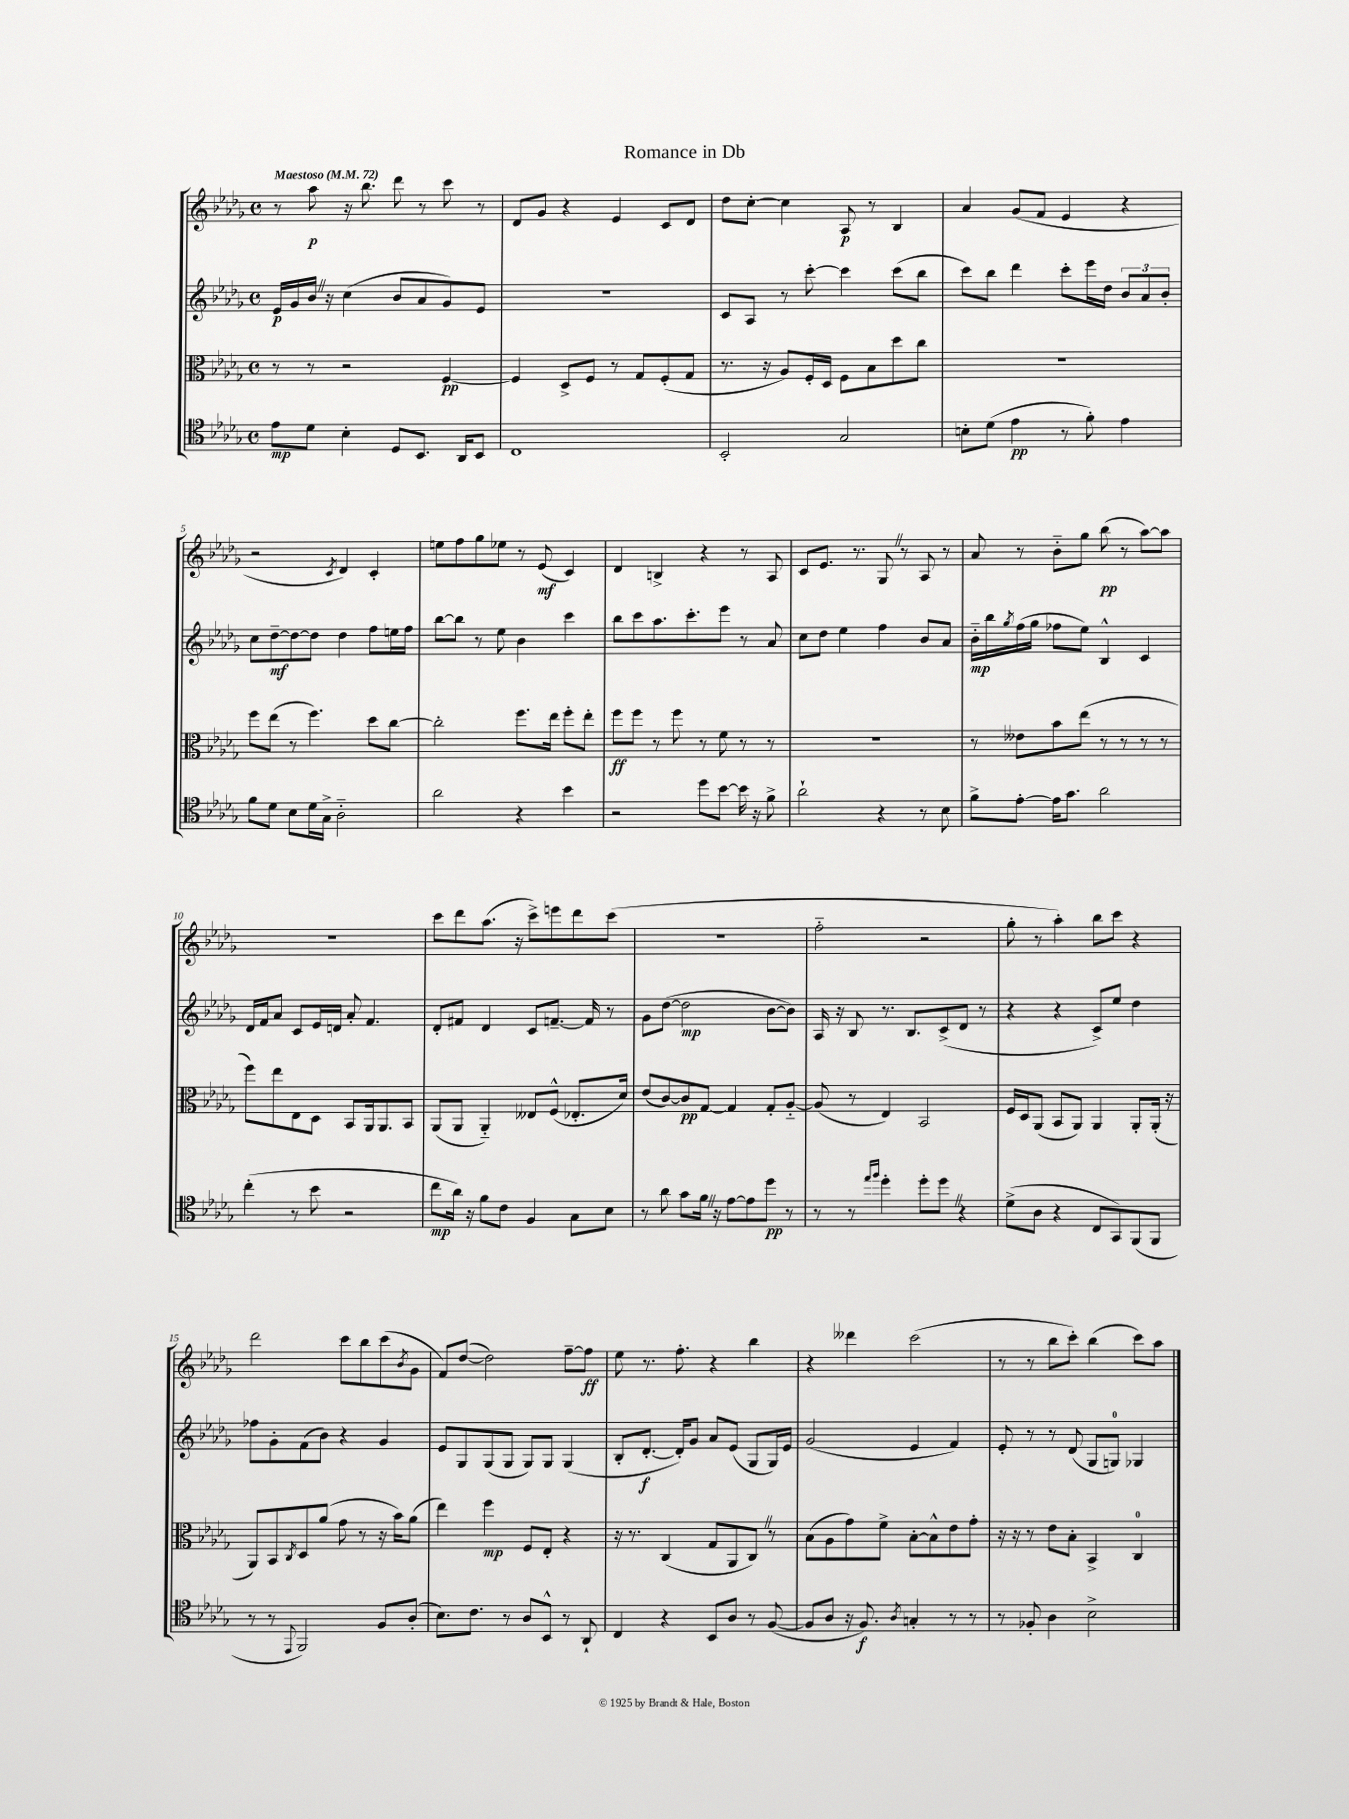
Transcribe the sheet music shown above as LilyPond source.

\header { title = "Romance in Db" }
<<
\new StaffGroup <<
\new Staff = "s0" {
    \clef treble \key des \major \defaultTimeSignature \time 4/4 \tempo "Maestoso" 4 = 72
    r8 aes''8\p r16 bes''8. des'''8 r8 c'''8 r8 |
    des'8 ges'8 r4 ees'4 c'8 des'8 |
    des''8 c''8~-. c''4 aes8\p r8 bes4 |
    aes'4 ges'8( f'8 ees'4 r4 |
    r2 \acciaccatura { c'8 } des'4) c'4-. |
    e''8 f''8 ges''8 ees''8 r8 ees'8\mf( c'4) |
    des'4 b4-> r4 r8 aes8 |
    c'8 ees'8. r8. ges8 \once \override BreathingSign.text = \markup { \musicglyph "scripts.caesura.straight" } \breathe r8 aes8 r8 |
    aes'8 r8 bes'8-_ ges''8 bes''8\pp( r8 aes''8~) aes''8 |
    R1 |
    c'''8 des'''8 aes''8.( r16 c'''8->) e'''8 des'''8 c'''8( |
    r1 |
    f''2-_ r2 |
    ges''8-. r8 aes''4-.) bes''8 c'''8 r4 |
    des'''2 c'''8 bes''8 c'''8( \acciaccatura { bes'8 } ges'8 |
    f'8) des''8~( des''2) f''8~-- f''8\ff |
    ees''8 r8. f''8.-. r4 bes''4 |
    r4 deses'''4 c'''2( |
    r8 r8 bes''8 c'''8-.) bes''4( c'''8) aes''8 \bar "|." |
}
\new Staff = "s1" {
    \clef treble \key des \major \defaultTimeSignature \time 4/4
    ees'16\p ges'16 bes'16 \once \override BreathingSign.text = \markup { \musicglyph "scripts.caesura.straight" } \breathe r16 c''4( bes'8 aes'8 ges'8) ees'8 |
    R1 |
    c'8 aes8 r8 c'''8~-. c'''4 c'''8( bes''8 |
    c'''8) bes''8 des'''4 c'''8-. ees'''16 des''16 \tuplet 3/2 { bes'8 aes'8 bes'8-. } |
    c''8 des''8~--\mf des''8~ des''8 des''4 f''8 e''16 f''16 |
    bes''8~ bes''8 r8 ees''8 bes'4 c'''4 |
    bes''8 c'''8 aes''8. c'''8.-. ees'''8 r8 aes'8 |
    c''8 des''8 ees''4 f''4 bes'8 aes'8 |
    bes'16-_\mp bes''16 \acciaccatura { ges''8 } f''16( ges''16 fes''8 ees''8) bes4-^ c'4 |
    des'16 f'16 aes'8 c'8 ees'16 d'16 aes'8-. f'4. |
    des'8-. fis'8 des'4 c'8 f'8.~-- f'16 r8 |
    ges'8 des''8~( des''2\mp bes'8~ bes'8) |
    aes16 r16 bes8 r8. bes8. c'8->( des'8 r8 |
    r4 r4 c'8->) ees''8 des''4 |
    fes''8 ges'8-. f'8( bes'8) r4 ges'4 |
    ees'8 ges8 ges8( ges8 ges8) ges8 ges4( |
    bes8-. des'8.~-.\f des'16-.) ges'8 aes'8 ees'8( ges8 ges16) ees'16 |
    ges'2( ees'4 f'4) |
    ees'8-. r8 r8 des'8( ges8 g8-0) ges4 \bar "|." |
}
\new Staff = "s2" {
    \clef alto \key des \major \defaultTimeSignature \time 4/4
    r8 r8 r2 f4~\pp |
    f4 des8-> f8 r8 ges8 f8-.( ges8 |
    r8. r16 aes8) f16-. des16 f8 bes8 des''8 c''8 |
    R1 |
    f''8 ees''8( r8 f''4.) des''8 c''8~ |
    c''2-. f''8. ees''16 f''8-. ees''8-. |
    f''8\ff f''8 r8 f''8 r8 f'8 r8 r8 |
    r1 |
    r8 eeses'8 bes'8 ees''8( r8 r8 r8 r8 |
    f''8) ees''8 ees8 des8 bes,8 aes,16 aes,8. bes,8 |
    aes,8( aes,8 aes,4-_) eeses8 f8-^( ees8.-. des'16) |
    ees'8( c'8~) c'8\pp ges8~ ges4 ges8-. aes8~-_ |
    aes8( r8 ees4) bes,2 |
    f16 des16 aes,8( bes,8 aes,8) aes,4 aes,8-. aes,16-.( r16 |
    aes,8) bes,8 \acciaccatura { c8 } des8 aes'8( ges'8 r8 r16 bes'16) aes'8( |
    ees''4) f''4\mp f8 ees8-. r4 |
    r16 r8. c4( ges8 aes,8 c8) \once \override BreathingSign.text = \markup { \musicglyph "scripts.caesura.straight" } \breathe r8 |
    bes8( aes8 ges'8) f'8-> bes8~-. bes8-^ ees'8 ges'8-. |
    r16 r16 r8 ees'8 bes8-. bes,4-> c4-0 \bar "|." |
}
\new Staff = "s3" {
    \clef tenor \key des \major \defaultTimeSignature \time 4/4
    ees'8\mp des'8 bes4-. des8 bes,8. aes,16 bes,8 |
    c1 |
    bes,2-. ges2 |
    b8-. des'8( ees'4\pp r8 f'8-.) ees'4 |
    f'8 des'8 bes8 des'16 ges16-> aes2-_ |
    aes'2 r4 bes'4 |
    r2 des''8 bes'8~ bes'16 r16 f'8-> |
    aes'2-! r4 r8 bes8 |
    f'8-> ees'8~-. ees'16 ges'8. aes'2 |
    c''4-.( r8 bes'8 r2 |
    c''8\mp aes'16) r16 f'8 c'8 f4 ges8 bes8 |
    r8 aes'8 ges'8 f'16 \once \override BreathingSign.text = \markup { \musicglyph "scripts.caesura.straight" } \breathe r16 ees'8~ ees'8 des''8\pp r8 |
    r8 r8 \grace { ees''16 f''16 } des''4-. des''8-. des''8 \once \override BreathingSign.text = \markup { \musicglyph "scripts.caesura.straight" } \breathe r4 |
    des'8->( aes8 r4 c8 ges,8) f,8( f,8 |
    r8 r8 \appoggiatura { ees,8 } f,2) f8 aes8-.( |
    bes8.) c'8. r8 aes8 bes,8-^ r8 aes,8-! |
    c4 r4 bes,8 aes8 r8 f8~( |
    f8 aes8 r16 f8.\f) \acciaccatura { aes8 } g4-. r8 r8 |
    r8 fes8-. aes4 bes2-> \bar "|." |
}
>>
>>
